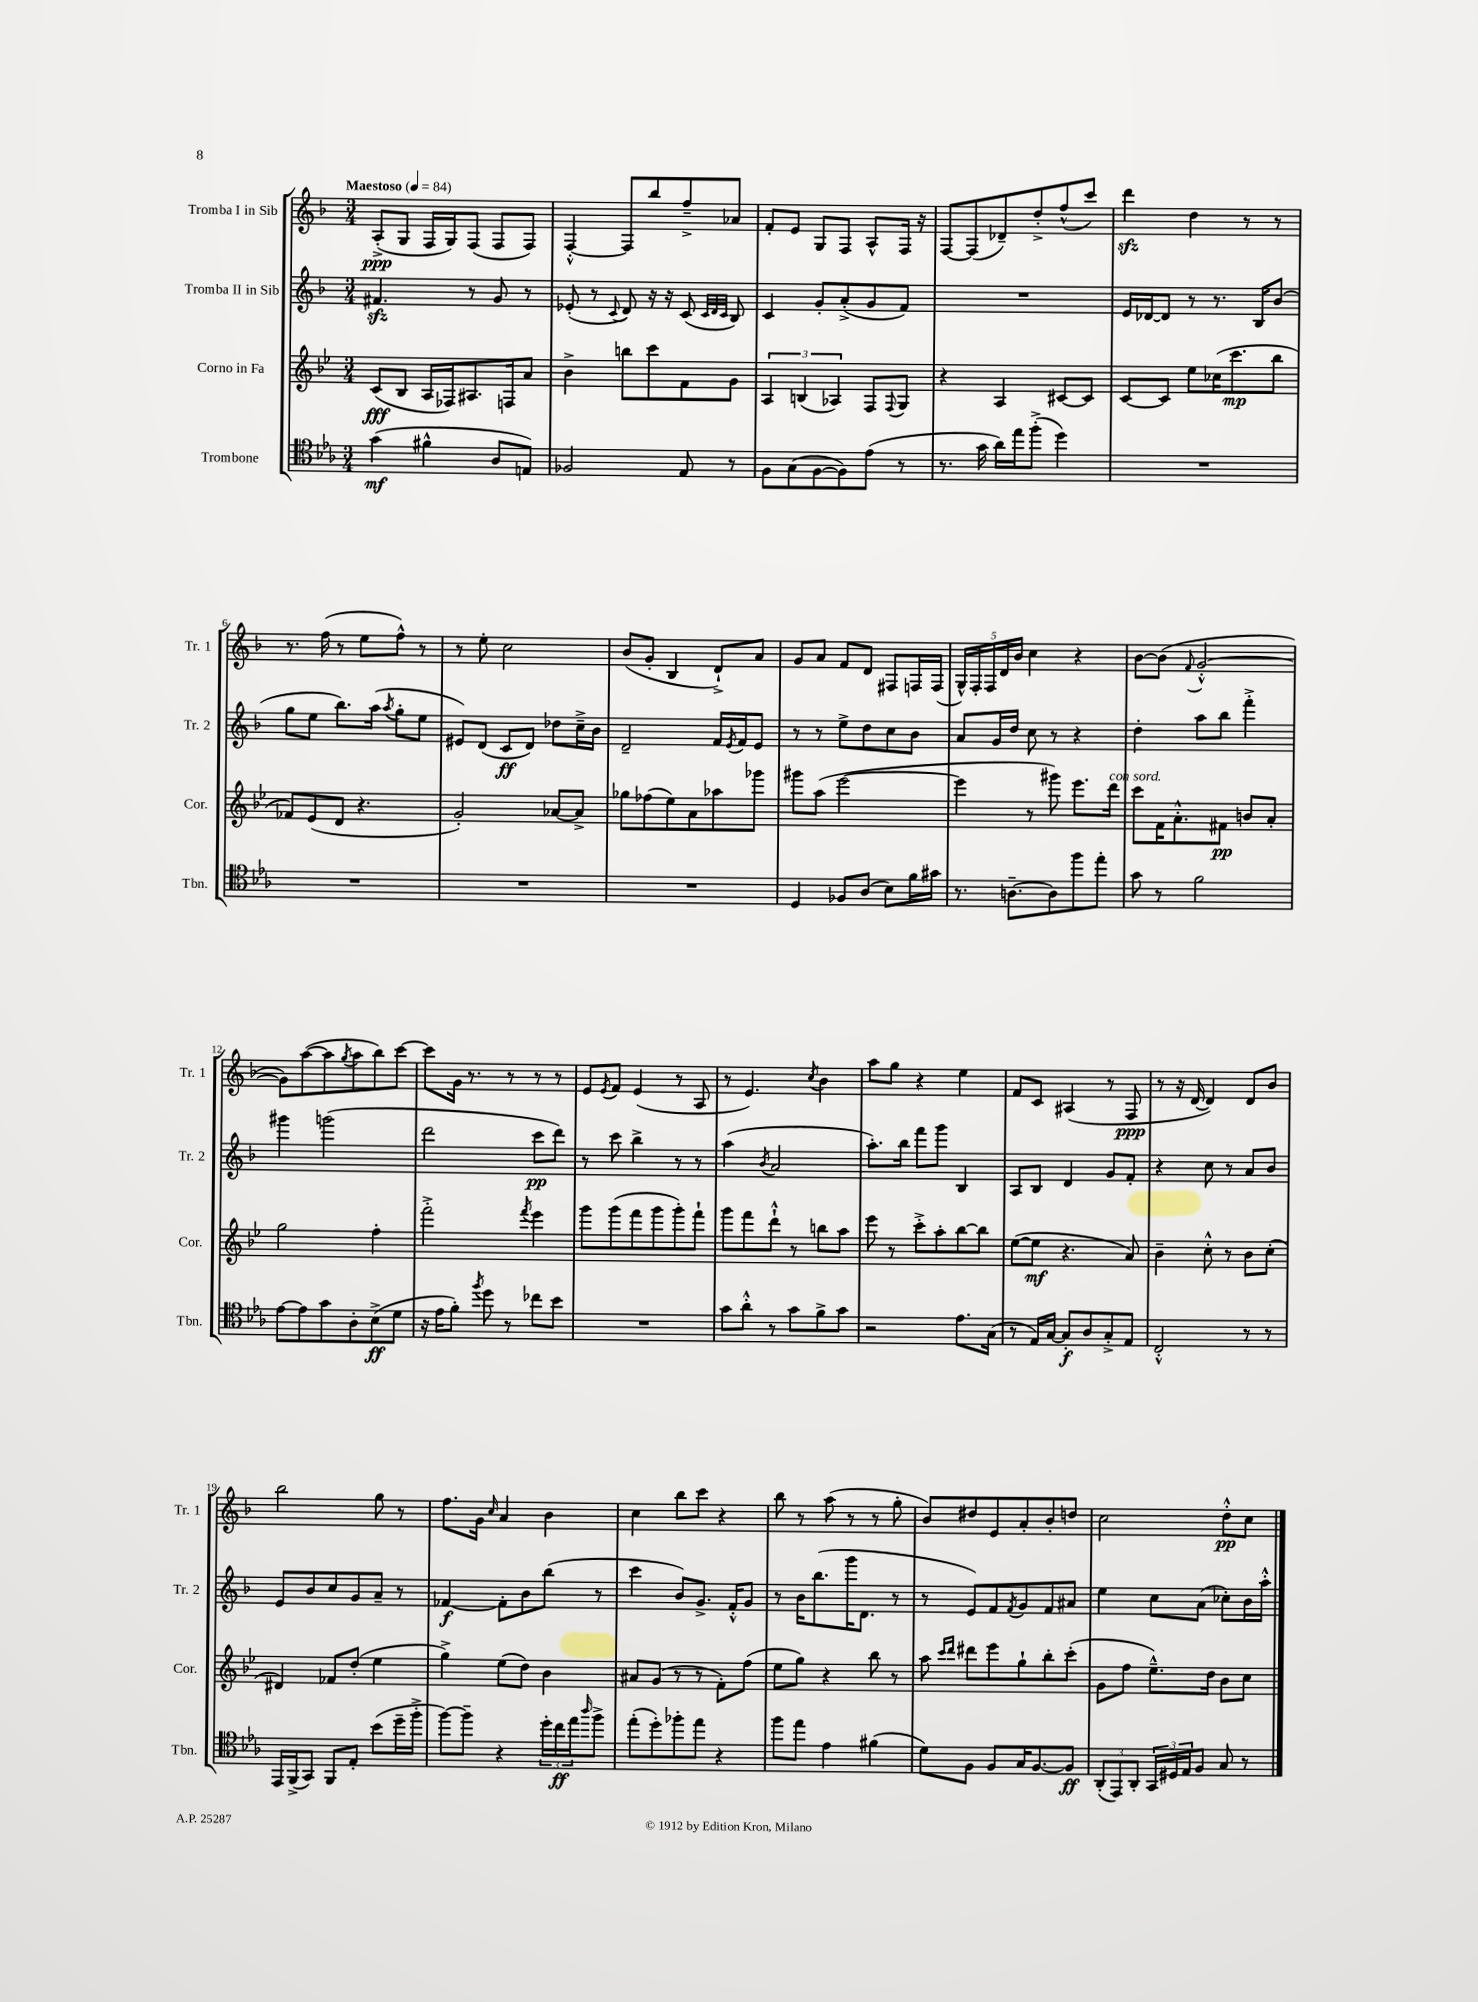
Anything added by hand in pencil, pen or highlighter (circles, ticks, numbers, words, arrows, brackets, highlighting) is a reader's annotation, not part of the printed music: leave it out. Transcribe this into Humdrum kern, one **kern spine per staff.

**kern	**kern	**kern	**kern
*staff4	*staff3	*staff2	*staff1
*clefC4	*clefG2	*clefG2	*clefG2
*k[b-e-a-]	*k[b-e-]	*k[b-]	*k[b-]
*M3/4	*M3/4	*M3/4	*M3/4
*MM84	*MM84	*MM84	*MM84
(4g\	(8c/L	4.f#/	(8A'^/L
.	8B-/J	.	8G/J
4f#^^\	16A/LL	.	16F/LL
.	16F-/J)	.	16G/J)
.	8.A#/	8r	(8F/J
8A-/L	.	8g/	8F/L
.	16F/k	.	.
8E/J)	8a/J	8r	8F/J)
=	=	=	=
2F-/	4b-^\	(8e-'/	[4F'^^/
.	.	8r	.
.	.	8qqc/	.
.	8bb\L	8d/)	8F/]L
.	8ccc\	16r	8bb-/
.	.	16r	.
8E-/	8f\	(8c/	8ff~^/
.	.	32qqc/LLL	.
.	.	32qqd/	.
.	.	32qqc/JJJ	.
8r	8g\J	8B-/)	8a-/J
=	=	=	=
8F\L	6A/	4c/	8f'/L
(8G\	.	.	8e/J
.	(6B/	.	.
[8F\	.	8g'/L	8G/L
.	6A-/)	.	.
8F\])	.	(8a'^/	8F/J
(8e-\J	8F/L	8g/	8A^^/L
.	8qqF/	.	.
8r	8G/J	8f/J)	16F/Jk
.	.	.	16r
=	=	=	=
8.r	4r	2.r	[8F/L
.	.	.	(8F/]
16g\	.	.	.
16a-\LL)	4A/	.	8d-~/)
16ee-\J	.	.	.
(8ff'^\J	.	.	8dd'^/
4dd\)	[8c#/L	.	(8ff^^/
.	8c#/]J	.	8ccc/J)
=	=	=	=
2.r	[8c/L	16e/LL	4ddd\
.	.	[16d-/J	.
.	8c/]J	8d-/]J	.
.	8ee-\L	8r	4dd\
.	(16cc-\K	8.r	.
.	8.ccc\	.	.
.	.	.	8r
.	.	16B-/LK	.
.	8bb-\J	(8b-/J	8r
=	=	=	=
2.r	8f-/L)	8gg\L	8.r
.	(8e-/	8ee\J	.
.	.	.	(16ff\
.	8d/J	8.bb-\L)	8r
.	4.r	.	8ee\L
.	.	(16aa\Jk	.
.	.	8qaa/	.
.	.	8gg'\L	8ff^^\J)
.	.	8ee\J	8r
=	=	=	=
2.r	2g'/)	8e#/L)	8r
.	.	(8d/J	8ee'\
.	.	8c/L	2cc\
.	.	8d/J)	.
.	[8a-/L	8dd-\L	.
.	8a-^/]J	16cc~^\L	.
.	.	16b-\JJ	.
=	=	=	=
2.r	8gg-\L	2d~/	(8b-/L
.	(8ff-\	.	8g'/J
.	8ee-\)	.	4B-/
.	8a\	.	.
.	8aa-\	16f/LL	8d`^/L)
.	.	8qe/	.
.	.	16f/J	.
.	8ggg-\J	8e/J	8a/J
=	=	=	=
4D/	8ggg#\L	8r	8g/L
.	(8aa\J	8r	8a/J
8F-/L	[2eee-\	8ee^\L	8f/L
(8A-/J	.	8dd\	8d/J
8B-\L)	.	8cc\	8F#/L
16f\L	.	8b-\J	16F/L
16g#\JJ	.	.	(16F/JJ
=	=	=	=
8.r	4eee-\]	8a/L	20G^^/LL)
.	.	.	20F'/
.	.	.	20F/
.	.	16g/L	.
.	.	.	20d/
[8.A~\L	.	16dd/JJ	.
.	.	.	20b-/JJ
.	8r	8cc\	4cc\
8A\]	8ggg#\)	8r	.
8ff\	8.eee-\L	4r	4r
8ee-'\J	.	.	.
.	16ddd\Jk	.	.
=	=	=	=
8g\	8ccc\L	4dd'\	[8b-\L
8r	16f\K	.	(8b-\]J
.	8.a'^^\	.	.
.	.	.	8qqf/
2f\	.	8aa\L	[2g'^^/
.	8f#\J	8bb-\J	.
.	8b/L	4fff'^\	.
.	8a'/J	.	.
=	=	=	=
[8e-\L	2gg\	4ggg#\	8g\]L)
8e-\]	.	.	([8aa\
8g\	.	(2ggg\	8aa\]
.	.	.	8qgg/
8A-'\	.	.	8aa\
(8B-^\	4ff'\	.	8bb-\)
8d\J	.	.	[8ccc\J
=	=	=	=
16r	2fff'^\	2ddd\	8ccc\]L
16e-\LK	.	.	.
8f'\J)	.	.	16g\Jk
.	.	.	8.r
8qff/	.	.	.
8dd\	.	.	.
8r	.	.	8r
.	8qfff/	.	.
8cc-\L	4eee-\	8ccc\L	8r
8b-\J	.	8ddd\J)	8r
=	=	=	=
2.r	8ggg\L	8r	8e/L
.	.	.	8qe/
.	(8ggg\	8ccc\	8f/J
.	8fff\	4bb-^\	(4e/
.	8ggg\	.	.
.	8ggg'\)	8r	8r
.	8fff`\J	8r	8A/
=	=	=	=
8g\L	8ggg\L	(4aa\	8r
8a-'^^\J	8fff\	.	4.e/)
.	.	8qb-/	.
8r	8ddd`^^\J	2a/	.
8g\L	8r	.	.
.	.	.	8qcc/
8f^\	8bb\L	.	4b-\
8g\J	8aa\J	.	.
=	=	=	=
2r	8eee-\	8.aa'\L)	8aa\L
.	8r	.	8gg\J
.	.	16bb-\Jk	.
.	8ccc'^\L	8fff\L	4r
.	8aa'\	8ggg\J	.
8.e-\L	[8bb-\	4B-/	4ee\
.	8bb-\]J	.	.
(16G\Jk	.	.	.
=	=	=	=
8r	([8ee-\L	8A/L	8f/L
16E-/LL)	8ee-\]J	8B-/J	8c/J
[16G/JJ	.	.	.
8G'/]L	4.r	4d/	(4A#/
8A-/	.	.	.
8G'^/	.	8g/L	8r
8E-/J	8a/)	8f'/J	8F/
=	=	=	=
2C'^^/	4b-~\	4r	8r
.	.	.	16r
.	.	.	[16d/
.	8cc'^^\	8cc\	4d/])
.	8r	8r	.
8r	8b-\L	8a/L	8d/L
8r	(8cc'\J	8b-/J	8b-/J
=	=	=	=
16EE-/LL	4d#/)	8e/L	2bb-\
(16FF^/J	.	.	.
8GG/J)	.	8b-/	.
8FF/L	8f-/L	8cc/	.
8E-'/J	(8dd'/J	8g/	.
(8b-\L	4ee-\	8a~/J	8gg\
16dd~\L	.	8r	8r
16ff'^\JJ	.	.	.
=	=	=	=
[8ff\L)	4gg^\)	[4f-/	8.ff\L
8ff~\]J	.	.	.
.	.	.	16g\Jk
.	.	.	16qqcc/
4r	(8ee-\L	8f-'\]L	4a/
.	8dd\J)	8b-\	.
24dd'\LL	4b-\	(8bb-\J	4b-\
24cc\	.	.	.
24ee-\J	.	.	.
16qqaa-/	.	.	.
8ff^\J	.	8r	.
=	=	=	=
(8ee-'\L	8a#/L	4ccc\	4cc\
8dd'\)	(8g/J	.	.
8ff-'\	8r	8b-/L)	8bb-\L
8ee-\J	8r	8.g^/J	8ccc\J
4r	8f'\L)	.	4r
.	.	16f'^^/LK	.
.	(8ff\J	8g/J	.
=	=	=	=
8ff\L	8ee-\L	8r	8bb-\
8ee-\J	8gg\J)	16b-\LK	8r
.	.	(8.bb-\	.
4e-\	4r	.	(8aa\
.	.	16ggg\K	8r
.	.	8.d\J	.
(4f#\	8bb-\	.	8r
.	8r	8r	8gg'\
=	=	=	=
8d\L)	8aa\	8r	8b-/L)
.	16qqccc/LL	.	.
.	16qqddd/JJ	.	.
8F\J	8ddd#\L	8e/L)	8dd#/
8F/L	8eee-\	8f/	8e/
.	.	8qf/	.
16G/K	8gg`\	8g/	8a'/
[8.F/	.	.	.
.	8bb-'\	8f/	8b-'/
8F/]J	(8ccc'\J	8a#/J	8dd/J
=	=	=	=
(12AA-'/L	8g\L	4ee\	2cc\
12EE-/)	.	.	.
.	8ff\J	.	.
12AA-'/J	.	.	.
24GG/LL	8.ee-~^^\L)	8cc\L	.
24D#/	.	.	.
24E-/J	.	.	.
8F/J	.	(8a\J	.
.	16dd\Jk	.	.
8G/	8b-\L	8cc-'\L)	8dd'^^\L
8r	8cc\J	16b-\L	8cc\J
.	.	16aa'^^\JJ	.
==	==	==	==
*-	*-	*-	*-
